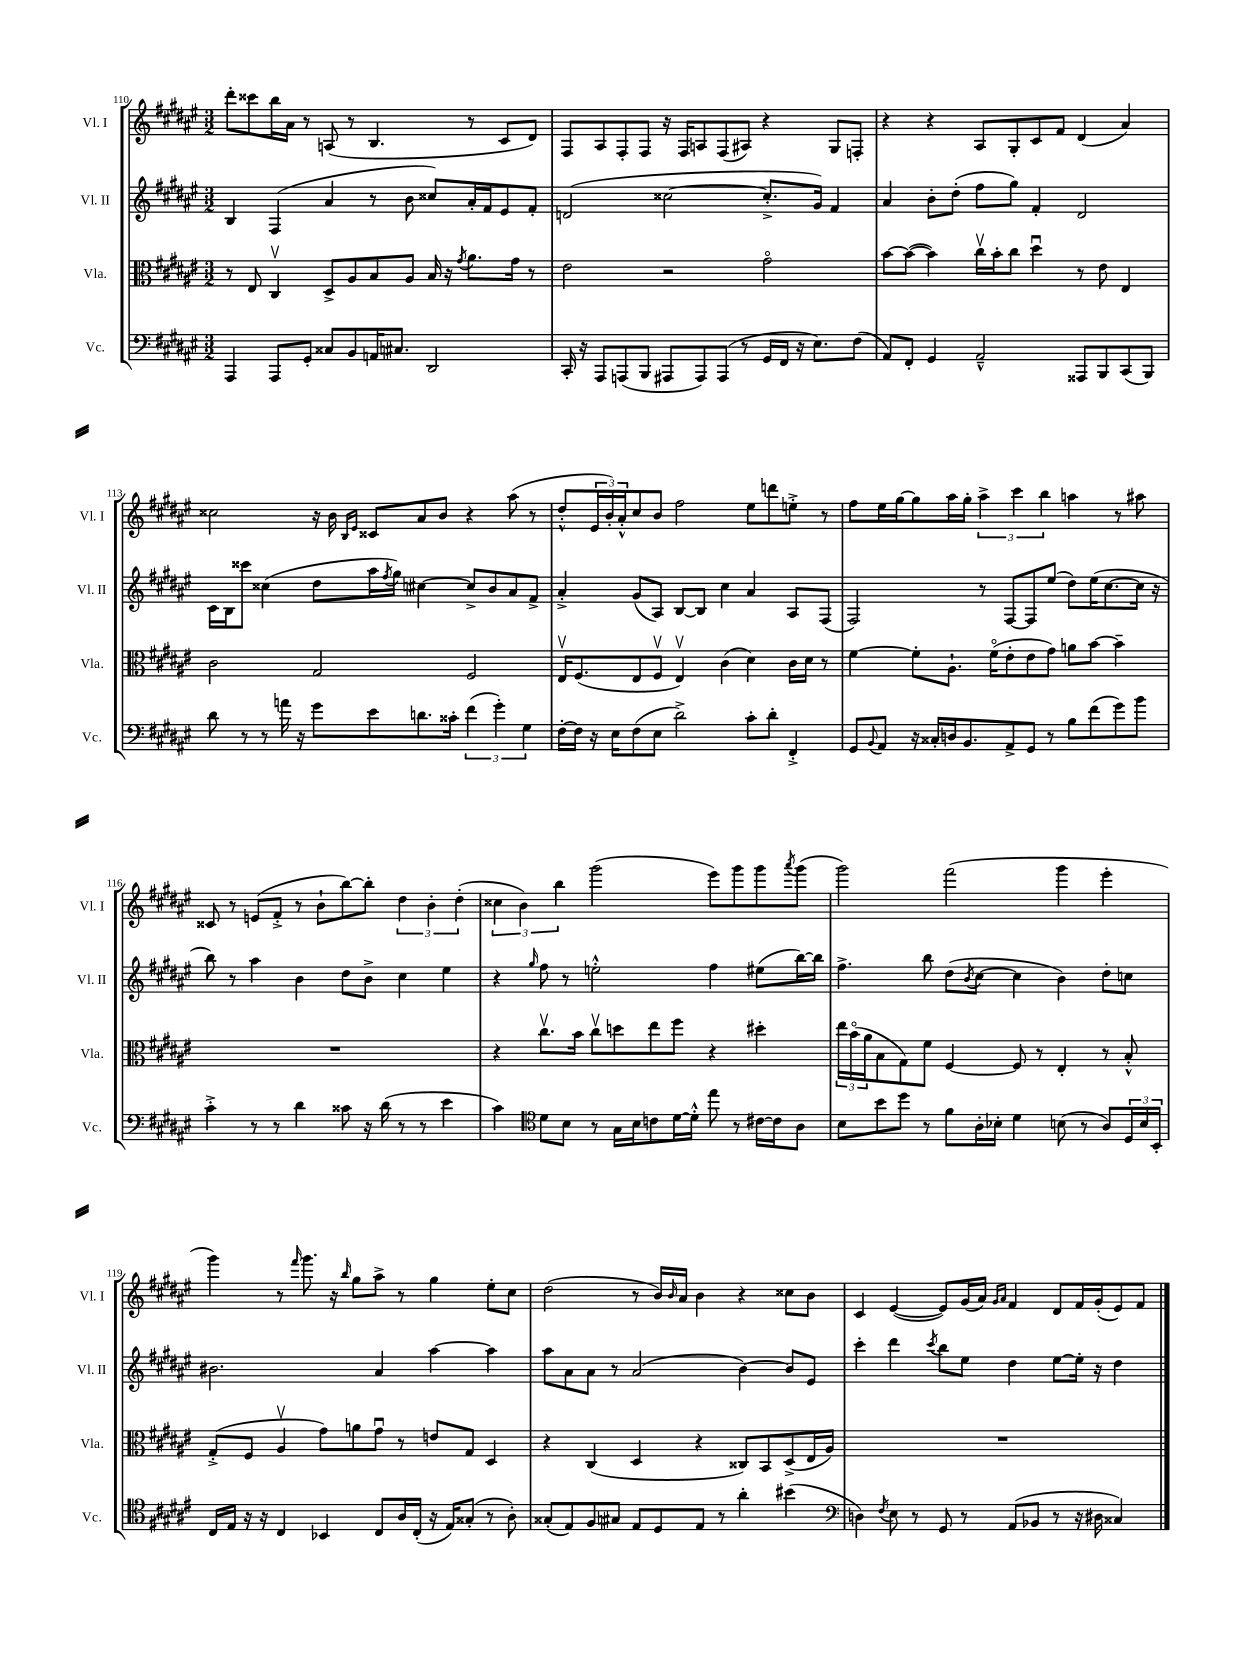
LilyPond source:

<<
\new StaffGroup <<
\new Staff = "s0" \with { instrumentName = "Vl. I" shortInstrumentName = "Vl. I" } {
    \clef treble \key fis \major \numericTimeSignature \time 3/2
    dis'''8-. cisis'''8 b''16 ais'16 r8 a8( r8 b4. r8 cis'8 dis'8) |
    fis8 ais8 fis8-. fis8 r16 fis16 a8 fis8( ais8) r4 gis8 f8-. |
    r4 r4 ais8 gis8-. cis'8 fis'8 dis'4( ais'4) |
    cisis''2 r16 b'16 \grace { b16 eis'16 } cisis'8 ais'8 b'8 r4 ais''8( r8 |
    dis''8-.-^ \tuplet 3/2 { eis'16 b'16-.) ais'16-.-^ } cis''8 b'8 fis''2 eis''8 d'''8 e''8-.-> r8 |
    fis''8 eis''16 gis''16~ gis''8 ais''16 gis''16-. \tuplet 3/2 { ais''4-> cis'''4 b''4 } a''4 r8 ais''8 |
    cisis'8 r8 e'8( fis'8-.-> r8 b'8-! b''8~) b''8-. \tuplet 3/2 { dis''4 b'4-. dis''4-.( } |
    \tuplet 3/2 { cisis''4 b'4) b''4 } gis'''2( eis'''8) gis'''8 gis'''8 \acciaccatura { ais'''8 } gis'''8( |
    gis'''2) fis'''2( gis'''4 eis'''4-. |
    gis'''4) r8 \grace { fis'''16 } gis'''8. r16 \grace { b''16 } gis''8 ais''8-> r8 gis''4 eis''8-. cis''8 |
    dis''2( r8 b'16) \grace { b'16 } ais'16 b'4 r4 cisis''8 b'8 |
    cis'4 eis'4~( eis'8) gis'16( ais'16) \grace { gis'16 ais'16 } fis'4 dis'8 fis'16 gis'16-.( eis'8) fis'8 \bar "|." |
}
\new Staff = "s1" \with { instrumentName = "Vl. II" shortInstrumentName = "Vl. II" } {
    \clef treble \key fis \major \numericTimeSignature \time 3/2
    b4 fis4( ais'4 r8 b'8 cisis''8) ais'16-. fis'16 eis'8 fis'8-. |
    d'2( cisis''2~ cisis''8.-.-> gis'16) fis'4 |
    ais'4 b'8-. dis''8-.( fis''8 gis''8) fis'4-. dis'2 |
    cis'16 b16 cisis'''8 cisis''4( dis''8 ais''16 \acciaccatura { fis''8 } gis''16) cis''4~ cis''8-> b'8 ais'8 fis'8-> |
    ais'4-.-> gis'8( ais8) b8~ b8 cis''4 ais'4 ais8 fis8( |
    fis2) r8 fis8~ fis8 eis''8( dis''8) eis''16( cis''8.~ cis''16 r16 |
    b''8) r8 ais''4 b'4 dis''8 b'8-> cis''4 eis''4 |
    r4 \grace { gis''16 } fis''8 r8 e''2-.-^ fis''4 eis''8( b''16~) b''16 |
    fis''4.-> b''8 dis''8( \acciaccatura { b'8 } cis''8~ cis''4 b'4) dis''8-. c''8 |
    bis'2. ais'4 ais''4~ ais''4 |
    ais''8 ais'8 ais'8 r8 ais'2( b'4~) b'8 eis'8 |
    cis'''4-. dis'''4 \acciaccatura { cis'''8 } b''8 eis''8 dis''4 eis''8~ eis''16-. r16 dis''4 \bar "|." |
}
\new Staff = "s2" \with { instrumentName = "Vla." shortInstrumentName = "Vla." } {
    \clef alto \key fis \major \numericTimeSignature \time 3/2
    r8 eis8 cis4\upbow dis8-> ais8 b8 ais8 b16 r16 \acciaccatura { gis'8 } ais'8. gis'16 r8 |
    eis'2 r2 gis'2\flageolet |
    b'8~ b'8~( b'4) cis''16\upbow b'16-. cis''8 dis''4\downbow r8 eis'8 eis4 |
    cis'2 gis2 fis2 |
    eis16\upbow fis8.( eis8 fis8\upbow eis4\upbow) cis'4( dis'4) cis'16 dis'16 r8 |
    fis'4~ fis'8-. ais8.-! fis'16\flageolet( eis'8-. eis'8 gis'8) a'8 b'8~ b'4-- |
    R1. |
    r4 cis''8.\upbow b'16 cis''8\upbow d''8 eis''8 fis''8 r4 dis''4-. |
    \tuplet 3/2 { eis''16 b'16\flageolet( ais'16 } b8 gis8) fis'8 fis4~ fis8 r8 eis4-. r8 b8-.-^ |
    gis8-.->( fis8 ais4\upbow gis'8) a'8 gis'8\downbow r8 e'8 gis8 dis4 |
    r4 cis4( dis4 r4 cisis8) b,8 dis8->( eis16 ais16) |
    R1. \bar "|." |
}
\new Staff = "s3" \with { instrumentName = "Vc." shortInstrumentName = "Vc." } {
    \clef bass \key fis \major \numericTimeSignature \time 3/2
    ais,,4 ais,,8 gis,8-. cisis8 b,8 a,16 cis8. dis,2 |
    cis,16-. r16 ais,,8 a,,8( b,,8 ais,,8 ais,,8) ais,,8( r8 gis,16 fis,16 r16 eis8.) fis8( |
    ais,8) fis,8-. gis,4 ais,2---^ aisis,,8 b,,8 cis,8( b,,8) |
    dis'8 r8 r8 a'16 r16 gis'8 eis'8 d'8. cisis'16-. \tuplet 3/2 { fis'4( gis'4-.) gis4 } |
    fis16~-. fis16 r16 eis16 fis8( eis8 dis'2->) cis'8-. dis'8-. fis,4-.-> |
    gis,8 \appoggiatura { b,8 } ais,8 r16 cisis16-. d16 b,8. ais,8-> gis,8 r8 b8 fis'8( gis'8) b'8 |
    cis'4-.-> r8 r8 dis'4 cisis'8 r16 dis'16( r8 r8 eis'4 |
    cis'4) \clef tenor dis'8 b8 r8 gis16 b16 c'8 dis'16~ dis'16-.-^ eis''8 r8 cis'16~ cis'16 ais8 |
    b8 b'8 dis''8 r8 fis'8 ais16-. bes16-. dis'4 b8( r8 ais8) \tuplet 3/2 { dis16 b16 b,16-. } |
    cis16 eis16 r16 r16 cis4 bes,4 cis8 ais16 cis16-.( r16 eis16) gisis8-.( r8 ais8-.) |
    gisis8-.( eis8) fis8 gis8 eis8 dis8 eis8 r8 ais'4-. bis'4( |
    \clef bass d4) \acciaccatura { fis8 } eis8 r8 gis,8 r8 ais,8( bes,8 r8 r16 dis16 cisis4) \bar "|." |
}
>>
>>
\layout { \context { \Score currentBarNumber = #110 } }
